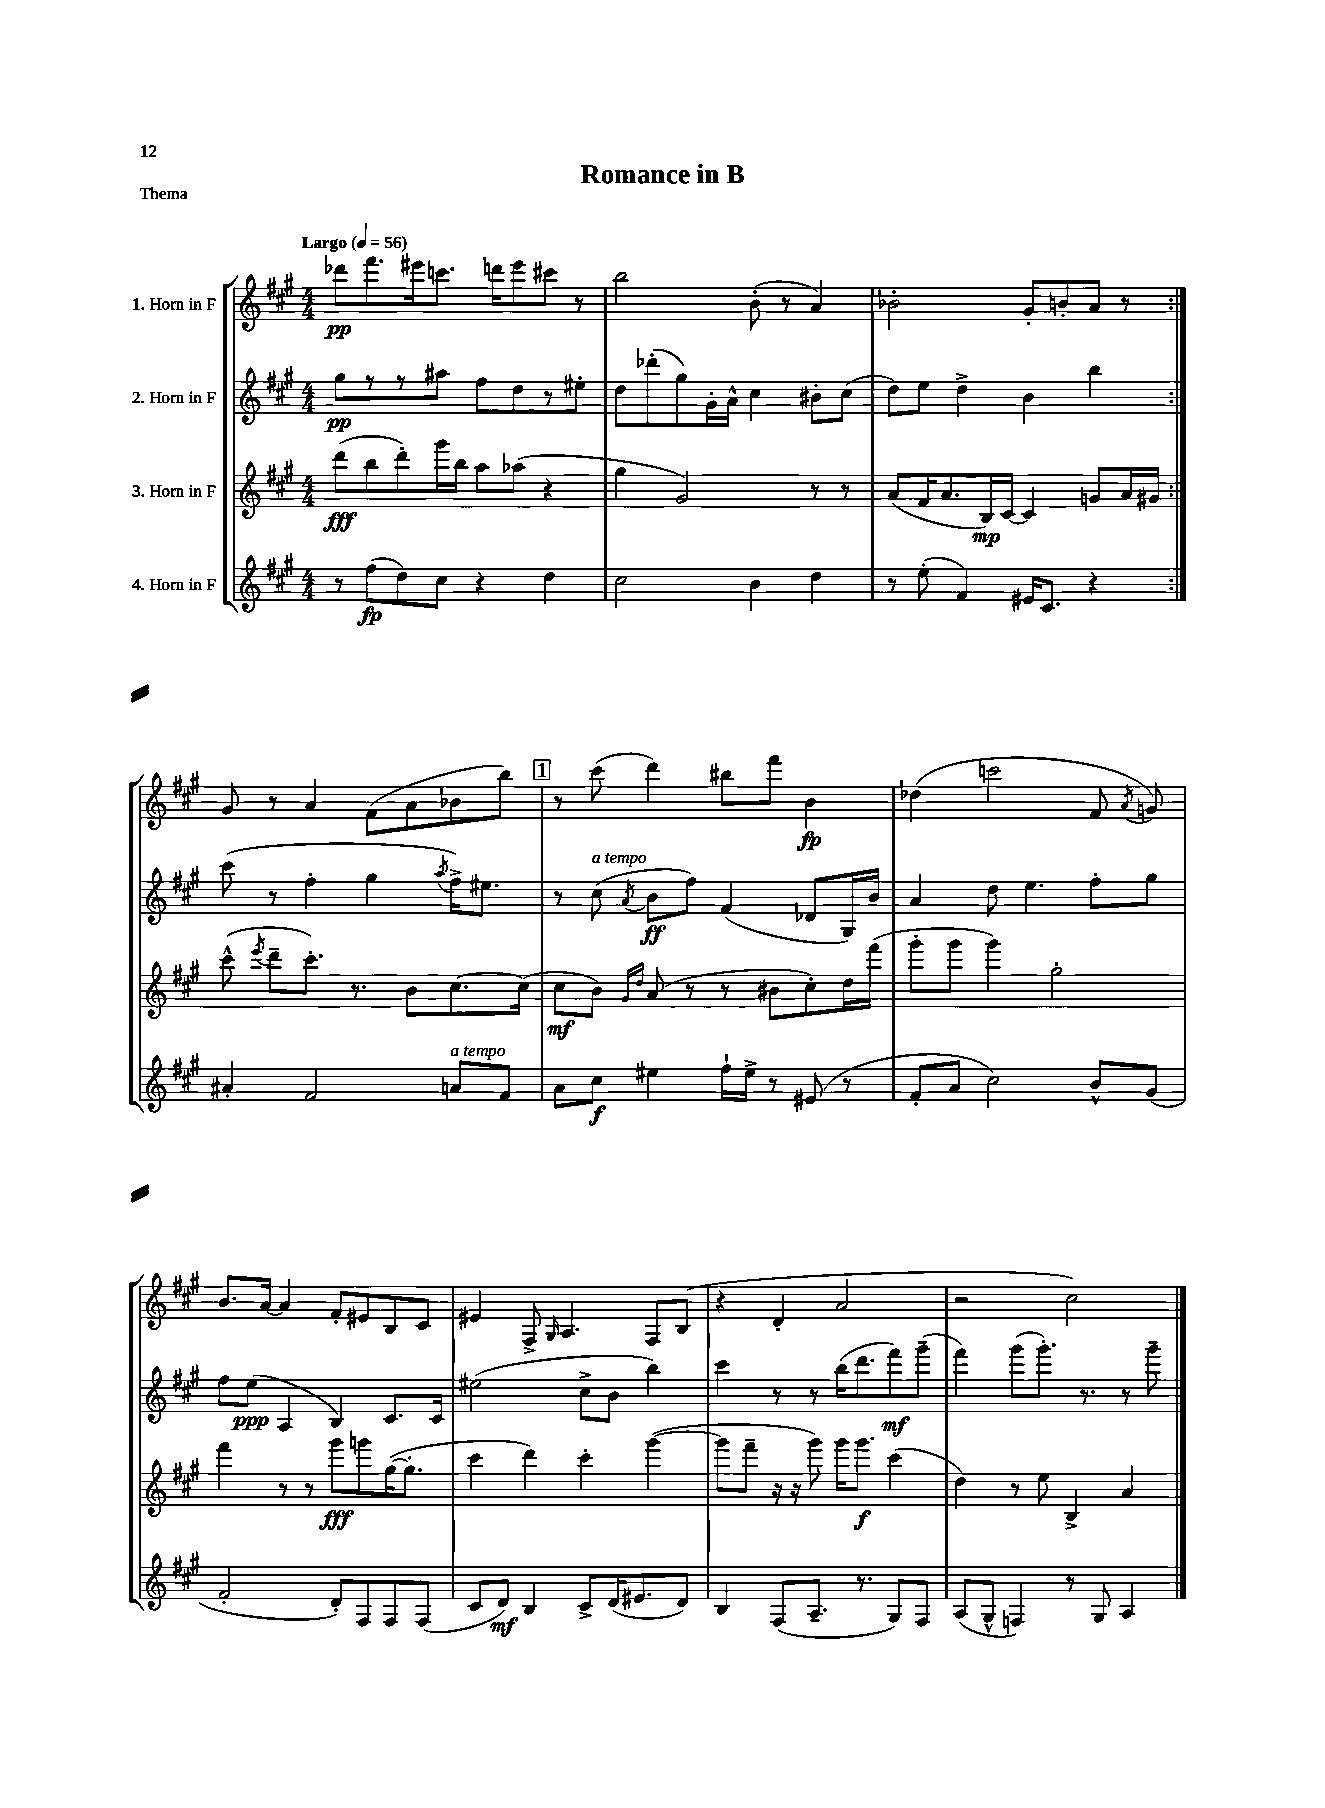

**kern	**kern	**kern	**kern
*staff4	*staff3	*staff2	*staff1
*clefG2	*clefG2	*clefG2	*clefG2
*k[f#c#g#]	*k[f#c#g#]	*k[f#c#g#]	*k[f#c#g#]
*M4/4	*M4/4	*M4/4	*M4/4
*MM56	*MM56	*MM56	*MM56
8r	(8ddd	8gg#	8ddd-
(8ff#	8bb	8r	8.fff#
8dd)	8ddd')	8r	.
.	.	.	16eee#
8cc#	16ggg#	8aa#	8.ccc
.	16bb	.	.
4r	8aa	8ff#	.
.	.	.	16ddd
.	(8aa-	8dd	8eee#
4dd	4r	8r	8ccc#
.	.	8ee#'	8r
=	=	=	=
2cc#	4gg#	8dd	2bb
.	.	(8ddd-'	.
.	2g#)	8gg#)	.
.	.	16g#'	.
.	.	16a^^	.
4b	.	4cc#	(8b'
.	.	.	8r
4dd	8r	8b#'	4a)
.	8r	(8cc#	.
=	=	=	=
8r	(8a	8dd)	2b-'
(8ee'	16f#	8ee	.
.	8.a	.	.
4f#)	.	4dd^	.
.	16B)	.	.
.	[16c#	.	.
16e#	4c#]	4b	8g#'
8.c#	.	.	.
.	.	.	8b'
4r	8g	4bb	8a
.	16a	.	8r
.	16g#	.	.
=:|!	=:|!	=:|!	=:|!
4a#'	(8ccc#^^	(8ccc#	8g#
.	8qeee	.	.
.	8ddd~	8r	8r
2f#	8.ccc#')	4ff#'	4a
.	8.r	.	.
.	.	4gg#	(8f#
.	8b	.	8a
.	.	8qaa	.
8a	[8.cc#	16ff#^)	8b-
.	.	8.ee#	.
8f#	.	.	8bb)
.	(16cc#]	.	.
=	=	=	=
8a	8cc#	8r	8r
8cc#	8b)	(8cc#	(8ccc#
.	16qqg#	.	.
.	16qqdd	8qa	.
4ee#	(8a	8b	4ddd)
.	8r	8ff#)	.
16ff#`	8r	(4f#	8bb#
16ee#^	.	.	.
8r	8b#	.	8fff#
(8e#	8cc#')	8d-	4b
8r	16dd	16G#)	.
.	(16fff#	16b	.
=	=	=	=
8f#'	8ggg#'	4a	(4dd-
8a	8ggg#	.	.
2cc#)	4ggg#)	8dd	2ccc
.	.	4.ee	.
.	2gg#'	.	.
8b^^	.	8ff#'	8f#
.	.	.	8qa
(8g#	.	8gg#	8g)
=	=	=	=
2f#'	4fff#	8ff#	8.b
.	.	(8ee	.
.	.	.	[16a
.	8r	4A	4a]
.	8r	.	.
8d')	8ggg#	4B)	8f#'
8F#	8ggg	.	8e#
8F#	([16gg#	8.c#	8B
.	8.gg#']	.	.
(8F#	.	.	8c#
.	.	16c#	.
=	=	=	=
8c#	4ccc#	(2ee#	4e#
8d)	.	.	.
4B	4ddd)	.	8F#^
.	.	.	16qqG#
.	.	.	4.A
8c#^	4ccc#'	8cc#^	.
(16d	.	8b	.
8.e#	.	.	.
.	([4ggg#	4bb)	8F#
8d)	.	.	(8B
=	=	=	=
4B	8ggg#]	4ccc#	4r
.	8fff#~	.	.
(8F#	16r	8r	4d'
.	16r	.	.
8.A~	8ggg#)	8r	.
.	16ggg#	(16bb	2a
8.r	8.ggg#	8.ddd	.
8G#)	(4ccc#	8fff#)	.
8F#	.	(8ggg#~	.
=	=	=	=
(8A	4dd)	4fff#)	2r
8G#^^	.	.	.
4F)	8r	(8ggg#	.
.	8ee	8.ggg#')	.
8r	4B^	.	2cc#)
.	.	8.r	.
8G#	.	.	.
4A	4a	8r	.
.	.	8ggg#~	.
==	==	==	==
*-	*-	*-	*-
